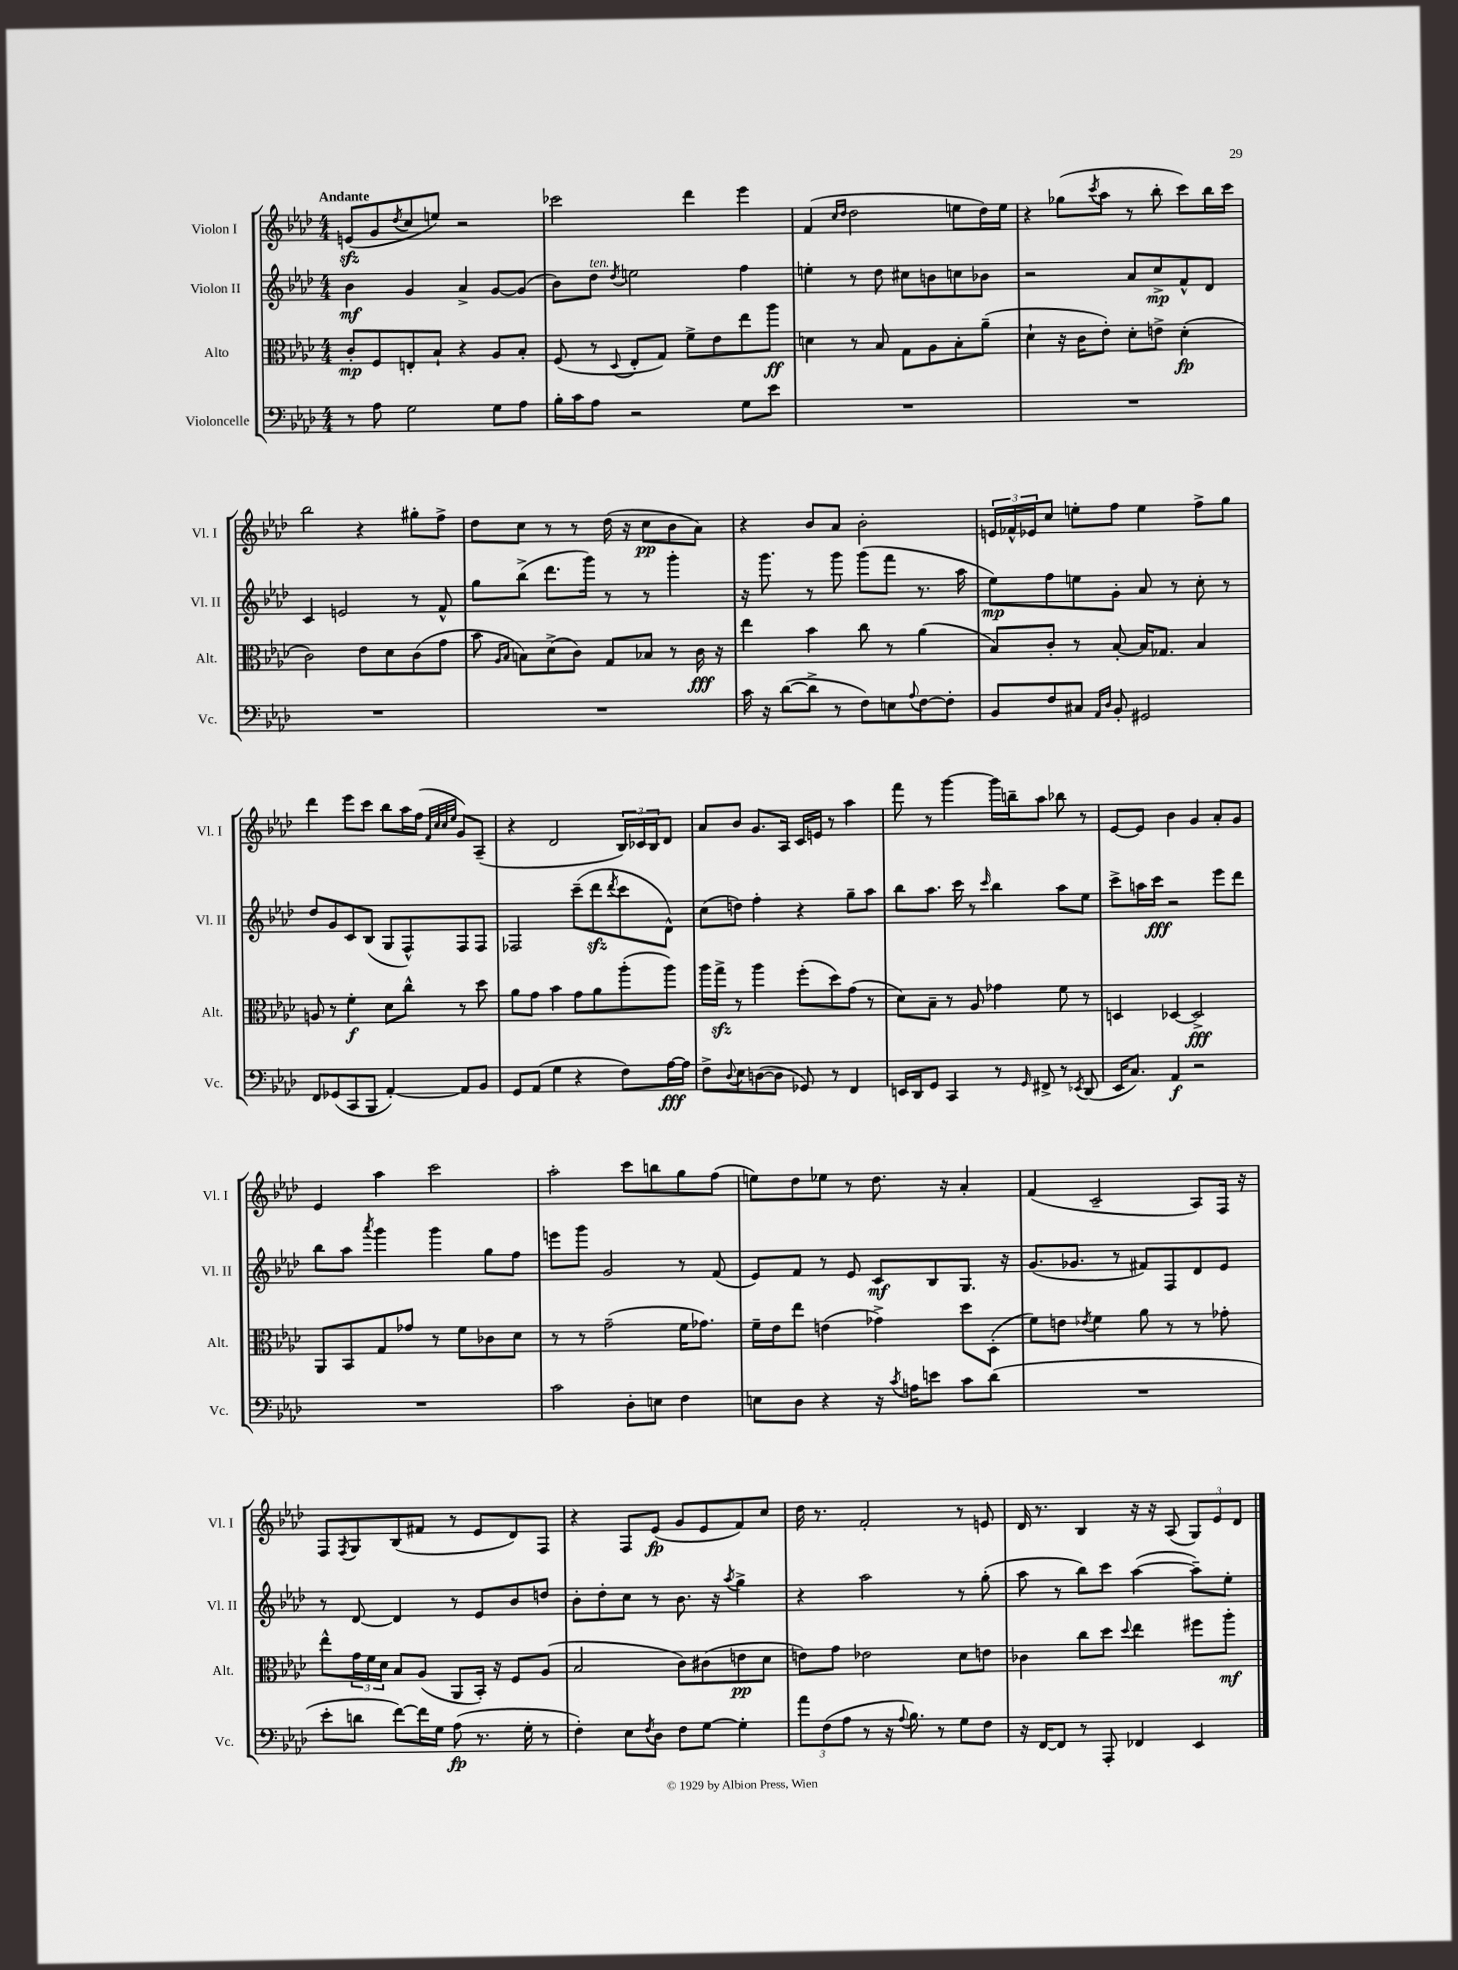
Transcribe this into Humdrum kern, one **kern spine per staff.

**kern	**kern	**kern	**kern
*staff4	*staff3	*staff2	*staff1
*clefF4	*clefC3	*clefG2	*clefG2
*k[b-e-a-d-]	*k[b-e-a-d-]	*k[b-e-a-d-]	*k[b-e-a-d-]
*M4/4	*M4/4	*M4/4	*M4/4
8r	8c'	4b-	(8e
8A-	8F	.	8g
.	.	.	8qdd-
2G	8E'	4g	8cc
.	8B-`	.	8ee)
.	4r	4a-^	2r
8G	8A-	[8g	.
8A-	8B-'	(8g]	.
=	=	=	=
16B-'	(8F	8b-)	2ccc-
16c	.	.	.
8A-	8r	8dd-	.
.	8qqD-	8qdd-	.
2r	8E-'	2ee	.
.	8G)	.	.
.	8f^	.	4ddd-
.	8e-	.	.
8G	8ee-	4ff	4eee-
8e-	8aa-	.	.
=	=	=	=
1r	4d	4ee'	(4f
.	.	.	16qqcc
.	.	.	16qqdd-
.	8r	8r	2dd-
.	8B-	8dd-	.
.	8G	8cc#	.
.	8A-	8b	.
.	8B-'	8cc	8ee
.	(8a-~	8b-	16dd-)
.	.	.	16ee
=	=	=	=
1r	4d-`	2r	4r
.	16r	.	(8gg-
.	16c	.	.
.	.	.	8qccc
.	8e-')	.	8aa-
.	8d-'	8a-	8r
.	8e^	8cc^	8bb-'
.	(4d-'	8f^^	8ccc)
.	.	8d-	16bb-
.	.	.	16ccc
=	=	=	=
1r	2c)	4c	2bb-
.	.	2e	.
.	8e-	.	4r
.	8d-	.	.
.	(8c	8r	8gg#'
.	8g	8f^^	8ff^
=	=	=	=
1r	8b-	8gg	8dd-
.	16qqA-	.	.
.	16qqB-	.	.
.	8B)	(8bb-^	8cc
.	(8d-^	8.ddd-	8r
.	8c)	.	8r
.	.	16ggg)	.
.	8G	8r	(16dd-
.	.	.	16r
.	8B-	8r	8cc
.	8r	4ggg'	8b-
.	16c	.	8a-)
.	16r	.	.
=	=	=	=
16c	4ee-	16r	4r
16r	.	8.ggg	.
([8d-	.	.	.
8d-^]	4b-	8r	8b-
8r	.	8ggg	8a-
8F)	8cc	(8ggg	2b-'
8E	8r	8fff	.
8qqA-	.	.	.
[8F	(4a-	8.r	.
8F']	.	.	.
.	.	16aa-	.
=	=	=	=
8BB-	8B-)	8ee-)	24e
.	.	.	24f-^^
.	.	.	24e-
8F	8c'	8ff	8cc
8C#	8r	8ee	8ee'
16qqAA-	.	.	.
16qqD-	.	.	.
8BB-'	[8B-'	8g'	8ff
2GG#	16B-]	8a-	4ee
.	8.G-	.	.
.	.	8r	.
.	4B-	8cc'	8ff^
.	.	8r	8gg
=	=	=	=
8FF	8A	8dd-	4ddd-
(8GG-	8r	8g	.
8CC	4f'	8c	8eee-
8BBB-	.	(8B-	8ccc
[4AA-')	8d-	8G	8bb-
.	8cc^^	8F^^)	16aa-
.	.	.	(16ff
.	.	.	32qqf
.	.	.	32qqcc
.	.	.	32qqcc
.	.	.	32qqee-
8AA-]	8r	8F	8g)
8BB-	8dd-	8F	(8A-~
=	=	=	=
8GG	8a-	2F-	4r
(8AA-	8g	.	.
4G	4b-	.	2d-
4r	8g	(8ccc~	.
.	8a-	8ddd-	.
.	.	8qddd-	.
8F)	(8aa-'	8ccc	24B-)
.	.	.	24c-
.	.	.	24B-
[16A-	8aa-)	8d-^^)	8d-
16A-]	.	.	.
=	=	=	=
8F^	16aa-	(8cc	8a-
.	16gg^	.	.
8qqD-	.	.	.
8E-	8r	8dd)	8b-
([8D	4aa-	4ff'	8.g
8D]	.	.	.
.	.	.	16A-
8GG-)	(8ff'	4r	16c
.	.	.	16e
8r	8dd-)	.	8r
4FF	(8g	8gg~	4aa-
.	8r	8aa-	.
=	=	=	=
16EE	8d-)	8bb-	8fff
16DD-	.	.	.
8GG	8B-~	8.aa-	8r
4CC	8r	.	[4ggg
.	.	16ccc	.
.	8A-	8r	.
.	.	16qqccc	.
8r	4g-	4bb-	16ggg]
.	.	.	16bb~
16qqGG	.	.	.
8FF#^	.	.	8aa-
8r	8f	8aa-	8bb-
8qEE-	.	.	.
(8DD-	8r	8ee-	8r
=	=	=	=
16EE-	4D	8ccc^	[8e-
8.C)	.	.	.
.	.	16aa	8e-]
.	.	16ccc	.
4AA-	[4D-	2r	4b-
2r	2D-^]	.	4g
.	.	8eee-	8a-'
.	.	8ddd-	8g
=	=	=	=
1r	8AA-	8bb-	4e-
.	8BB-	8aa-	.
.	.	8qaaa-	.
.	8G	4ggg	4aa-
.	8g-	.	.
.	8r	4ggg	2ccc
.	8f	.	.
.	8c-	8gg	.
.	8d-	8ff	.
=	=	=	=
2c	8r	8eee	2aa-'
.	8r	8ggg	.
.	(2g~	2g	.
8D-'	.	.	8ccc
8E	.	.	8bb
4F	16f	8r	8gg
.	8.g-)	.	.
.	.	(8f	(8ff
=	=	=	=
8E	16f~	8e-)	8ee)
.	16e-	.	.
8D-	8ee-	8f	8dd-
4r	(4e	8r	8ee-
.	.	8e-	8r
16r	4g-^)	8c	8.dd-
8qc	.	.	.
16A	.	.	.
8e	.	8B-	.
.	.	.	16r
8c	8dd-	8.G	4a-'
(8d-	(8D-'	.	.
.	.	16r	.
=	=	=	=
1r	8f)	(8.g	(4f
.	8e	.	.
.	.	8.g-	.
.	8qe-	.	.
.	4f	.	2c~
.	.	8r	.
.	8a-	8f#)	.
.	8r	8F	.
.	8r	8d-	8A-)
.	8g-'	8e-	16F
.	.	.	16r
=	=	=	=
8e-'	8ee-^^	8r	8F
.	.	.	8qF
8d	24g	[8d-	8G
.	24f	.	.
.	24d-	.	.
[8f)	8B-	4d-]	(8B-
16f]	(8A-	.	8f#
16G	.	.	.
(8A-	8AA-	8r	8r
8.r	16BB-')	8e-	8e-
.	16r	.	.
.	8F	8b-	8d-)
16G'	.	.	.
8r	(8A-	8dd	8F
=	=	=	=
4F')	2B-	8b-'	4r
.	.	8dd-'	.
8E-	.	8cc	8F
8qF	.	.	.
8D-	.	8r	(8e-
8F	8c)	8.b-	8g
[8G	(8c#	.	8e-
.	.	16r	.
.	.	8qaa-	.
4G']	8e	4gg^	8f)
.	8d-	.	8cc
=	=	=	=
12a-	8e)	4r	16dd-
.	.	.	8.r
(12F	.	.	.
.	8g	.	.
12A-	.	.	.
8r	2e-	2aa-	2f'
16r	.	.	.
8qqA-	.	.	.
8.B-)	.	.	.
8r	.	.	.
8G	8d-	8r	8r
8F	8e	(8gg'	8e
=	=	=	=
16r	4c-	8aa-	16d-
[16FF	.	.	8.r
8FF]	.	8r	.
8r	8cc	8bb-)	4B-
8AAA-'	8dd-	8ccc	.
.	8qqdd-	.	.
4FF-	4ee-	([4aa-	16r
.	.	.	16r
.	.	.	(8A-
4EE-	8ff#	8aa-~])	12G)
.	.	.	12e-
.	8aa-'	8ee-'	.
.	.	.	12d-
==	==	==	==
*-	*-	*-	*-
